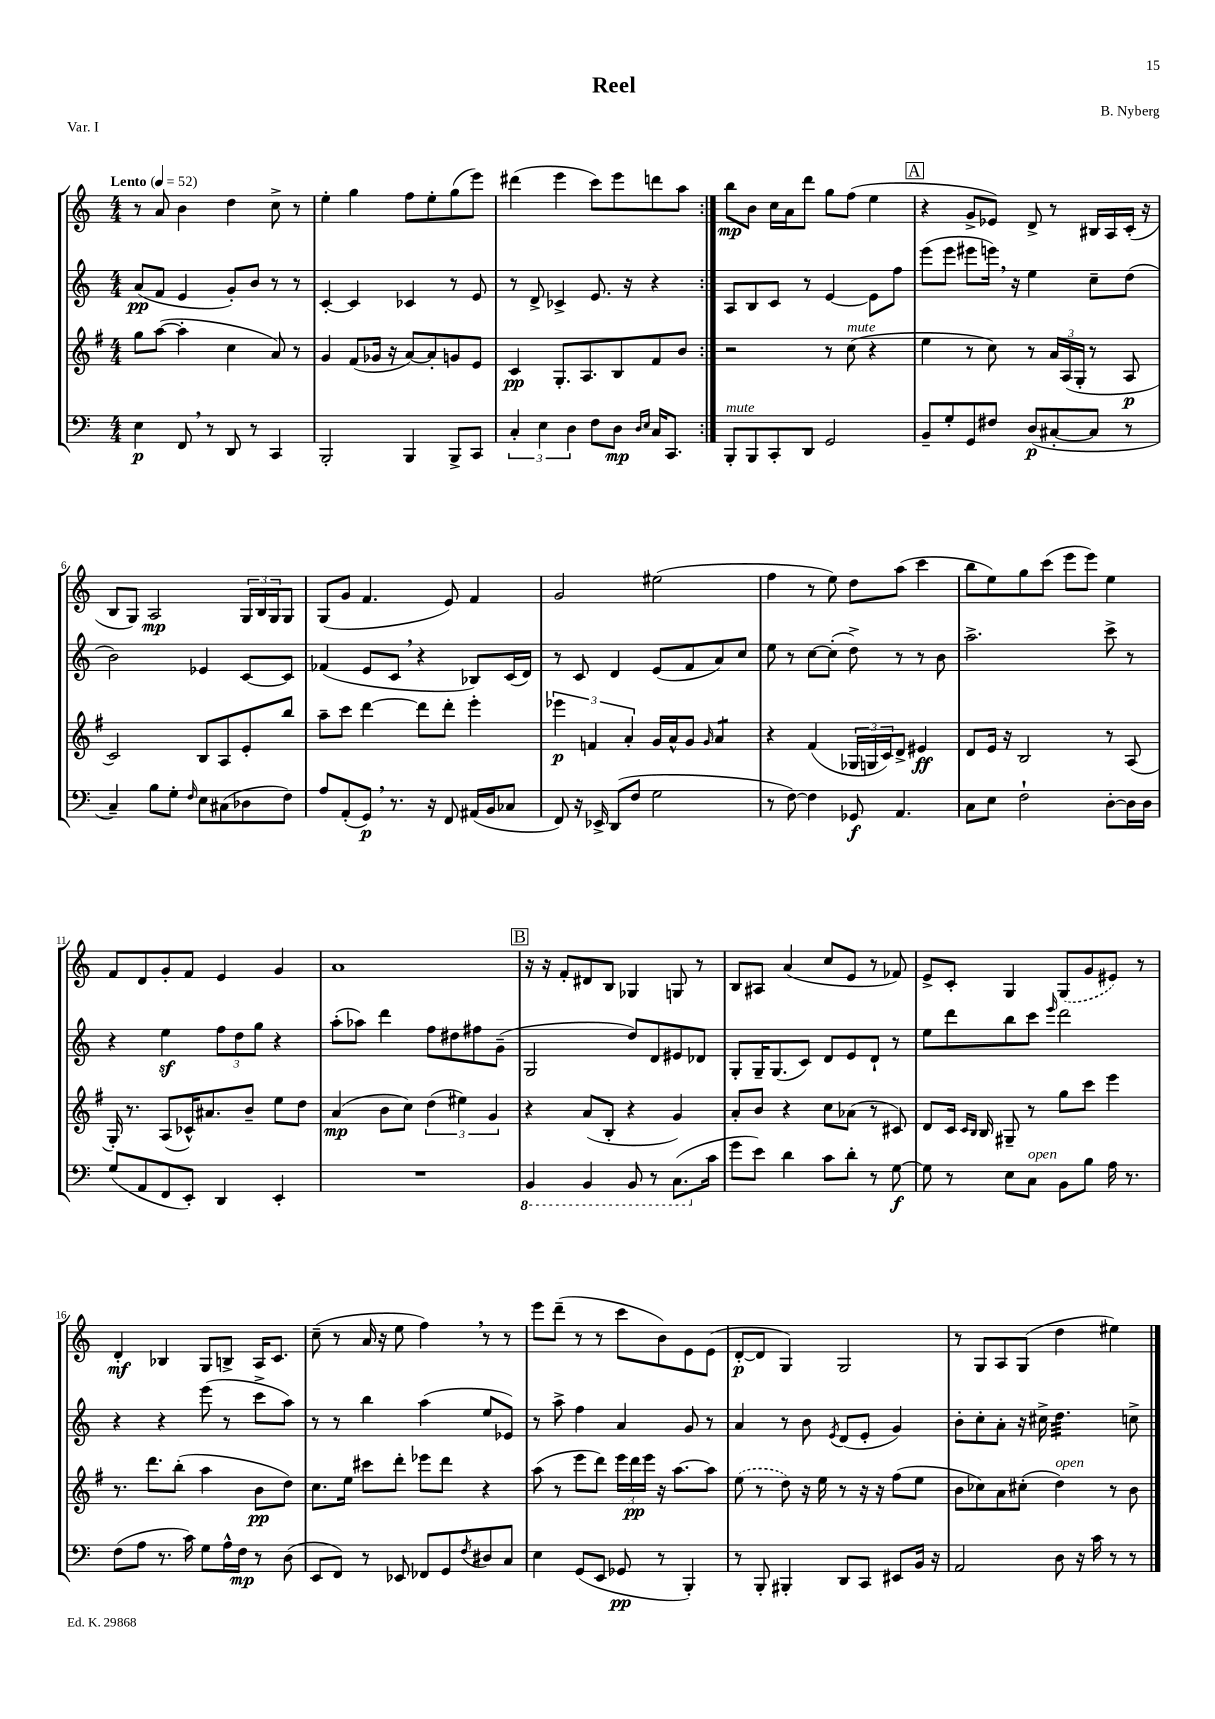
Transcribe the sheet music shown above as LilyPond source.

\header { title = "Reel" composer = "B. Nyberg" piece = "Var. I" }
<<
\new StaffGroup <<
\new Staff = "s0" {
    \clef treble \key c \major \numericTimeSignature \time 4/4 \tempo "Lento" 4 = 52
    \repeat volta 2 { r8 a'8 b'4 d''4 c''8-> r8 |
    e''4-. g''4 f''8 e''8-. g''8( e'''8) |
    dis'''4( e'''4 c'''8) e'''8 d'''8 a''8 | }
    b''8\mp b'8 c''16 a'16 d'''8 g''8 f''8( e''4 |
    \mark \markup { \box "A" } r4 g'8-> ees'8) d'8-> r8 bis16 a16 c'16-.( r16 |
    b8 g8) a2\mp \tuplet 3/2 { g16 b16 g16 } g8 |
    g8( g'8 f'4. e'8) f'4 |
    g'2 eis''2( |
    f''4 r8 e''8) d''8 a''8( c'''4 |
    b''8 e''8) g''8 c'''8( e'''8 e'''8) e''4 |
    f'8 d'8 g'8-. f'8 e'4 g'4 |
    a'1 |
    \mark \markup { \box "B" } r16 r16 f'8-. dis'8 b8 ges4 g8 r8 |
    b8 ais8 a'4( c''8 e'8 r8 fes'8) |
    e'8-> c'8-. g4 \once \slurDashed g8( g'8 eis'8) r8 |
    d'4-.\mf bes4 g8 b8-> a16 c'8. |
    c''8--( r8 a'16 r16 e''8 f''4) \breathe r8 r8 |
    e'''8 d'''8--( r8 r8 c'''8 b'8) e'8 e'8( |
    d'8~-.\p d'8 g4) g2 |
    r8 g8 a8 g8( d''4 eis''4) \bar "|." |
}
\new Staff = "s1" {
    \clef treble \key c \major \numericTimeSignature \time 4/4
    \repeat volta 2 { a'8\pp( f'8 e'4 g'8-.) b'8 r8 r8 |
    c'4~-. c'4 ces'4 r8 e'8 |
    r8 d'8-> ces'4-> e'8. r16 r4 | }
    a8 b8 c'8 r8 e'4~ e'8 f''8 |
    \mark \markup { \box "A" } e'''8( e'''8 eis'''8 e'''16) \breathe r16 e''4 c''8-- d''8( |
    b'2) ees'4 c'8~ c'8 |
    fes'4( e'8 c'8 \breathe r4 bes8) c'16( d'16) |
    r8 c'8 d'4 e'8( f'8 a'8) c''8 |
    e''8 r8 c''8~ c''8-.( d''8->) r8 r8 b'8 |
    a''2.-> c'''8-> r8 |
    r4 e''4\sf \tuplet 3/2 { f''8 d''8 g''8 } r4 |
    a''8-.( aes''8) d'''4 f''8 dis''8 fis''8 g'8--( |
    \mark \markup { \box "B" } g2 d''8) d'8 eis'8 des'8 |
    g8-. g16-- g8.( c'8) d'8 e'8 d'8-! r8 |
    e''8 d'''8 b''8 c'''8 \grace { e'''16 } d'''2 |
    r4 r4 e'''8( r8 c'''8-> a''8) |
    r8 r8 b''4 a''4( e''8 ees'8) |
    r8 a''8-> f''4 a'4 g'8 r8 |
    a'4 r8 b'8 \acciaccatura { e'8 } d'8( e'8-. g'4) |
    b'8-. c''8-. a'8-. r16 cis''16-> d''4.:32 c''8-> \bar "|." |
}
\new Staff = "s2" {
    \clef treble \key g \major \numericTimeSignature \time 4/4
    \repeat volta 2 { g''8 a''8~( a''4-. c''4 a'8) r8 |
    g'4 fis'8( ges'16 r16 a'8~) a'8-. g'8 e'8 |
    c'4\pp g8.-. a8. b8 fis'8 b'8 | }
    r2 r8 c''8^\markup { \italic "mute" }( r4 |
    \mark \markup { \box "A" } e''4 r8 c''8) r8 \tuplet 3/2 { a'16 a16( g16-. } r8 a8\p |
    c'2) b8 a8 e'8-. b''8 |
    a''8-- c'''8 d'''4~ d'''8 d'''8-. e'''4-. |
    \tuplet 3/2 { ees'''4\p f'4 a'4-. } g'16 a'16-^ g'8 \grace { g'16 } a'4:8 |
    r4 fis'4( \tuplet 3/2 { ges16 g16 c'16) } d'8-> eis'4\ff |
    d'8 e'16 r16 b2 r8 a8( |
    g16-.) r8. a8( ces'16-^) ais'8. b'8-- e''8 d''8 |
    a'4\mp( b'8 c''8) \tuplet 3/2 { d''4( eis''4) g'4 } |
    \mark \markup { \box "B" } r4 a'8( b8-. r4 g'4) |
    a'8-. b'8 r4 c''8 aes'8( r8 cis'8) |
    d'8 c'16 \grace { c'16 b16 } b16 gis8-- r8 g''8 c'''8 e'''4 |
    r8. d'''8. b''8-.( a''4 b'8\pp d''8) |
    c''8. e''16 cis'''8 d'''8-. ees'''8 d'''8 r4 |
    a''8( r8 e'''8 d'''8) \tuplet 3/2 { e'''16 d'''16\pp e'''16 } r16 a''8.~ a''8 |
    \once \slurDashed e''8( r8 d''8) r16 e''16 r8 r16 r16 fis''8( e''8 |
    b'8 ces''8) a'8 cis''8-.( d''4^\markup { \italic "open" }) r8 b'8 \bar "|." |
}
\new Staff = "s3" {
    \clef bass \key c \major \numericTimeSignature \time 4/4
    \repeat volta 2 { e4\p f,8 \breathe r8 d,8 r8 c,4 |
    b,,2-. b,,4 b,,8-> c,8 |
    \tuplet 3/2 { c4-. e4 d4 } f8 d8\mp \grace { d16 e16 } c16 c,8. | }
    b,,8-.^\markup { \italic "mute" } b,,8 c,8-. d,8 g,2 |
    \mark \markup { \box "A" } b,8-- g8-. g,8 fis8 d8\p( cis8~-. cis8 r8 |
    c4--) b8 g8-. \grace { f16 } e8 cis8( des8 f8) |
    a8 a,8-.( g,8\p) \breathe r8. r16 f,8 ais,16( b,16 ces8 |
    f,8) r16 ees,16-> d,8( f8 g2 |
    r8 f8~) f4 ges,8\f a,4. |
    c8 e8 f2-! d8~-. d16 d16 |
    g8( a,8 f,8 e,8-.) d,4 e,4-. |
    R1 |
    \mark \markup { \box "B" } \ottava #-1 b,,4 b,,4 b,,8 r8 c,8.( \ottava #0 c'16 |
    g'8 e'8) d'4 c'8 d'8-. r8 g8~\f |
    g8 r8 e8 c8^\markup { \italic "open" } b,8 b8 a16 r8. |
    f8( a8 r8. c'16) g8 a16-^ f16\mp r8 d8( |
    e,8 f,8) r8 ees,8 fes,8 g,8 \acciaccatura { f8 } dis8 c8 |
    e4 g,8( e,8 ges,8\pp r8 b,,4-.) |
    r8 b,,8-. bis,,4-. d,8 c,8 eis,8 b,16 r16 |
    a,2 d8 r16 c'16 r8 r8 \bar "|." |
}
>>
>>
